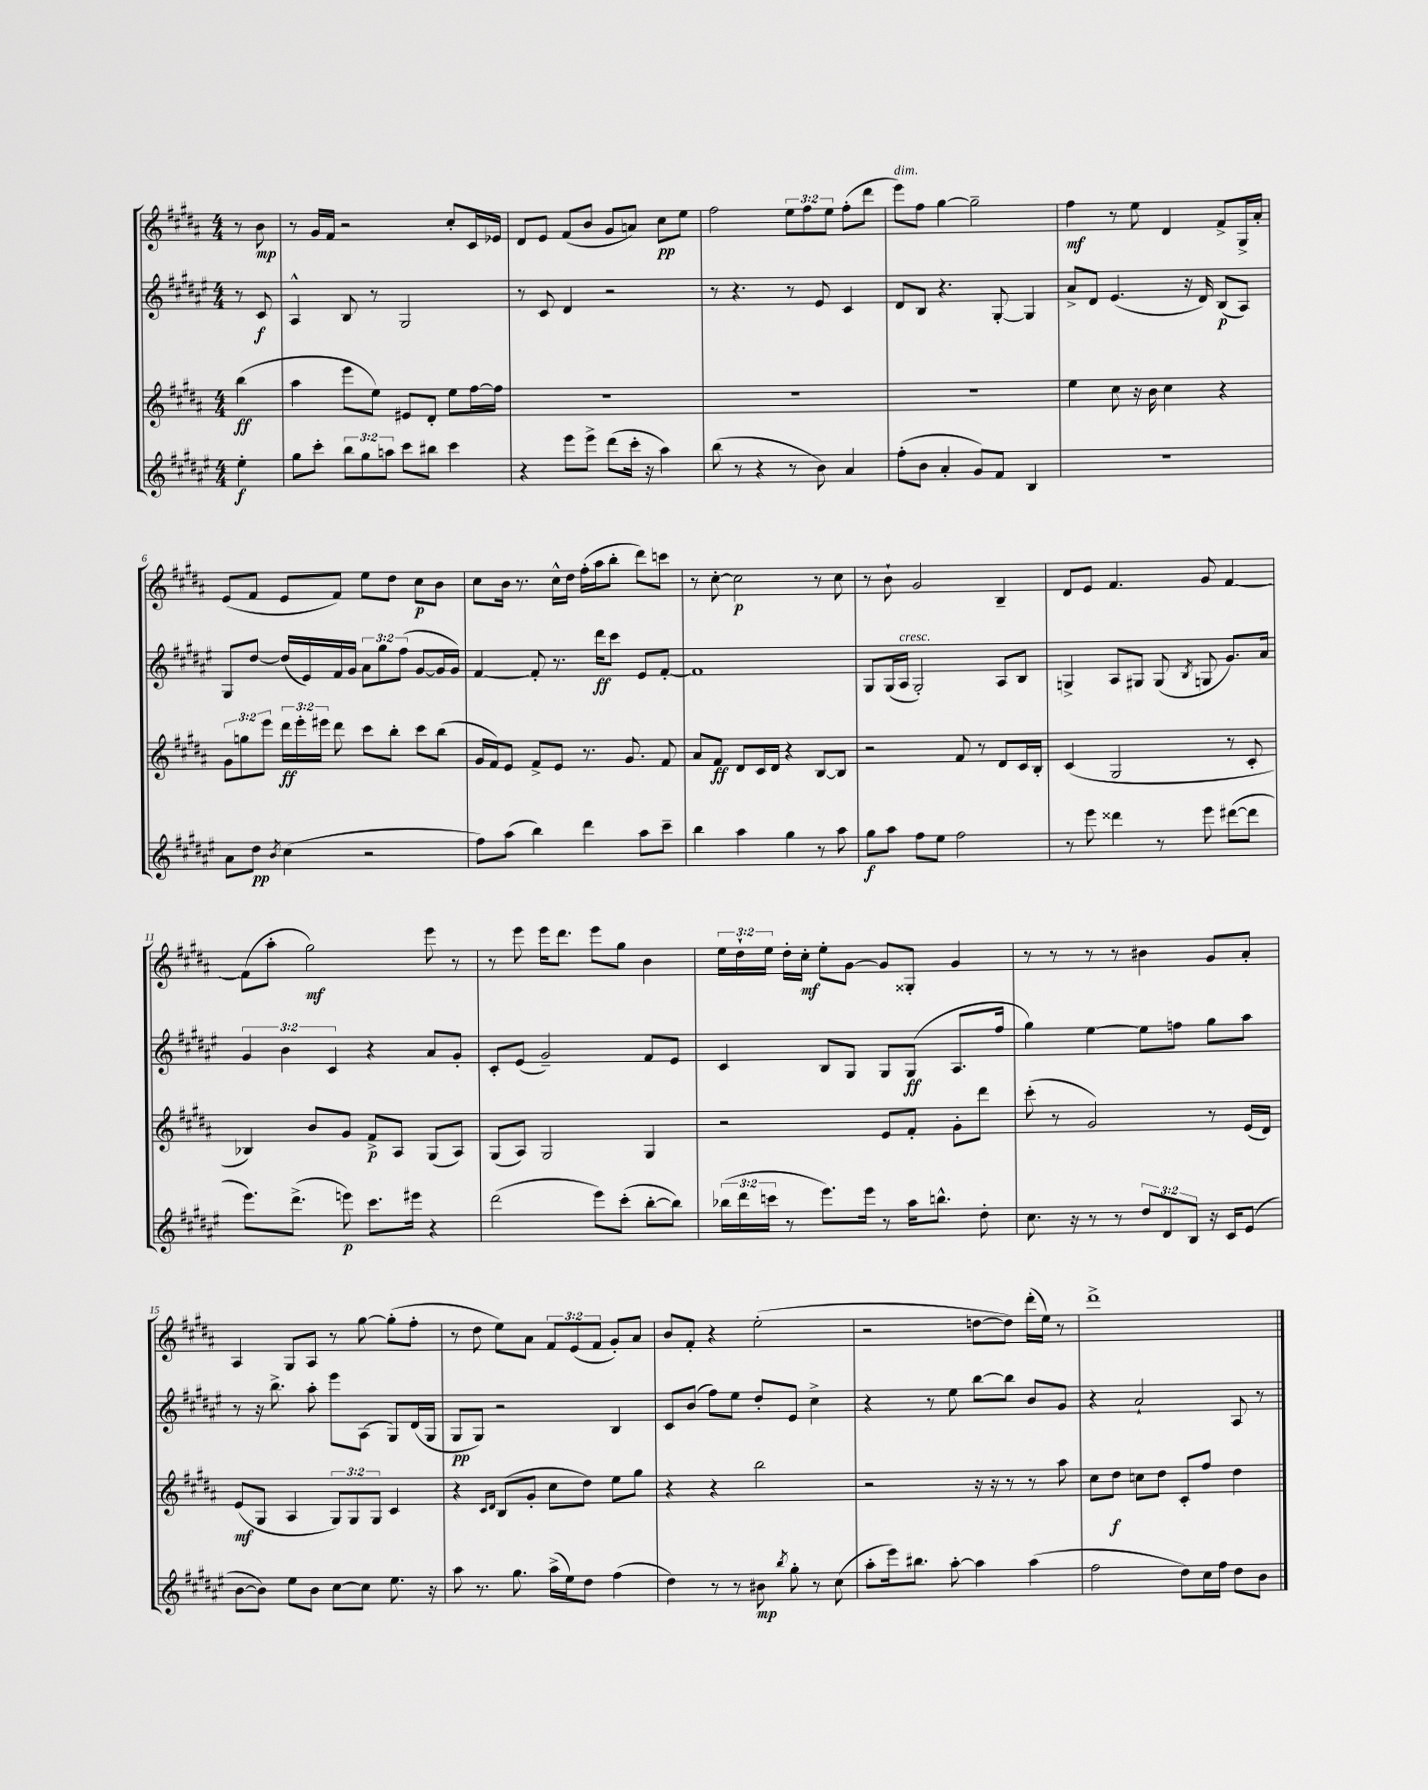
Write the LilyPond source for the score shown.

<<
\new StaffGroup <<
\new Staff = "s0" {
    \clef treble \key b \major \numericTimeSignature \time 4/4 \override Staff.TupletNumber.text = #tuplet-number::calc-fraction-text \partial 4
    \autoBeamOff r8 b'8\mp |
    r8 gis'16[ fis'16] r2 cis''8[-. cis'16 ees'16] |
    dis'8[ e'8] fis'8[( b'8] gis'8[ a'8]) cis''8[\pp e''8] |
    fis''2 \tuplet 3/2 { e''8[ fis''8 e''8] } fis''8[-.( dis'''8] |
    e'''8[^\markup { \italic "dim." }) fis''8] gis''4~ gis''2-- |
    fis''4\mf r8 e''8 dis'4 fis'8[-> gis16-> ais'16]-. |
    e'8[( fis'8] e'8[ fis'8]) e''8[ dis''8] cis''8[\p b'8] |
    cis''8[ b'16] r8. cis''16[-^ dis''16] fis''16[-.( ais''16 b''8]-. dis'''8[) c'''8] |
    r8 cis''8~-. cis''2\p r8 cis''8 |
    r8 b'8-! gis'2 b4-- |
    dis'8[ e'8] fis'4. gis'8 fis'4~ |
    fis'8[( ais''8]-. gis''2\mf) e'''8 r8 |
    r8 e'''8 e'''16[ dis'''8.] e'''8[ gis''8] b'4 |
    \tuplet 3/2 { e''16[ dis''16-! e''16] } dis''16[-. cis''16]-.\mf e''8[-. gis'8]~ gis'8[ gisis8]-. gis'4 |
    r8 r8 r8 r8 bis'4 gis'8[ ais'8]-. |
    ais4 gis8[ ais8] r8 gis''8~ gis''8[-.( fis''8]-. |
    r8 dis''8 e''8[) ais'8] \tuplet 3/2 { fis'8[ e'8( fis'8] } gis'8[-.) ais'8] |
    b'8[ fis'8]-. r4 e''2-.( |
    r2 d''8[~ d''8]) dis'''16[-.( e''16]) r8 |
    dis'''1-> \bar "|." |
}
\new Staff = "s1" {
    \clef treble \key fis \major \numericTimeSignature \time 4/4 \override Staff.TupletNumber.text = #tuplet-number::calc-fraction-text \partial 4
    \autoBeamOff r8 cis'8\f |
    ais4-^ b8 r8 gis2 |
    r8 cis'8 dis'4 r2 |
    r8 r4. r8 eis'8 cis'4 |
    dis'8[ b8] r4. gis8~-. gis4 |
    ais'8[-> dis'8] eis'4.( r16 dis'16) b8[\p( ais8]) |
    gis8[ dis''8]~ dis''16[( eis'16) fis'16 gis'16] \tuplet 3/2 { ais'8[ gis''8 fis''8]( } gis'8[~ gis'16 gis'16]) |
    fis'4~ fis'8-. r8. dis'''16[\ff cis'''8] eis'8[ fis'8]~-. |
    fis'1 |
    gis8[ gis16( ais16]^\markup { \italic "cresc." } gis2-.) ais8[ b8] |
    g4-> ais8[ gis8] gis8( \acciaccatura { b8 } g8 gis'8.[) ais'16] |
    \tuplet 3/2 { gis'4 b'4 cis'4 } r4 ais'8[ gis'8]-. |
    cis'8[-. eis'8]( gis'2--) fis'8[ eis'8] |
    cis'4 b8[ gis8] gis8[ gis8]\ff( ais8.[ fis''16] |
    gis''4) eis''4~ eis''8[ f''8] gis''8[ ais''8] |
    r8 r16 b''8.-> ais''8-. eis'''8[ ais8]( gis8[) dis'16( gis16] |
    gis8[\pp gis8]) r2 b4 |
    cis'8[ b'8]( fis''8[) eis''8] dis''8[-. eis'8] cis''4-> |
    r4 r8 eis''8 b''8[~ b''8] b'8[ gis'8] |
    r4 ais'2-! ais8 r8 \bar "|." |
}
\new Staff = "s2" {
    \clef treble \key b \major \numericTimeSignature \time 4/4 \override Staff.TupletNumber.text = #tuplet-number::calc-fraction-text \partial 4
    \autoBeamOff b''4\ff( |
    ais''4 e'''8[ e''8]) eis'8[ dis'8]-. e''8[ fis''16~ fis''16] |
    R1 |
    R1 |
    R1 |
    e''4 cis''8 r16 b'16 cis''4 r4 |
    \tuplet 3/2 { gis'8[ g''8 e'''8] } \tuplet 3/2 { dis'''16[\ff e'''16-. eis'''16] } dis'''8 cis'''8[ b''8]-. cis'''8[ b''8]( |
    gis'16[ fis'16) e'8] fis'8[-> e'8] r8. gis'8. fis'8 |
    ais'8[ fis'8]\ff dis'8[ cis'16 dis'16] r4 b8[~ b8] |
    r2 fis'8 r8 dis'8[ cis'16 b16]-. |
    cis'4( gis2 r8 cis'8-. |
    bes4) b'8[ gis'8] fis'8[->\p ais8] gis8[( ais8]) |
    gis8[( ais8]) gis2 gis4 |
    r2 e'8[ fis'8]-. gis'8[-. dis'''8] |
    cis'''8-.( r8 gis'2) r8 e'16[( dis'16]) |
    e'8[\mf( gis8] ais4 \tuplet 3/2 { gis8[) gis8 gis8] } cis'4 |
    r4 \grace { cis'16[ dis'16] } b8[( gis'8]-. cis''8[ dis''8]) e''8[ gis''8] |
    r4 r4 b''2 |
    r2 r16 r16 r8 r8 ais''8 |
    cis''8[ dis''8]\f c''8[ dis''8] cis'8[-. fis''8] dis''4 \bar "|." |
}
\new Staff = "s3" {
    \clef treble \key fis \major \numericTimeSignature \time 4/4 \override Staff.TupletNumber.text = #tuplet-number::calc-fraction-text \partial 4
    \autoBeamOff eis''4-.\f |
    gis''8[ cis'''8]-. \tuplet 3/2 { b''8[ gis''8 a''8] } cis'''8[ bis''8] cis'''4 |
    r4 eis'''8[ eis'''8]-> dis'''8[( cis'''16]-. r16 ais''4) |
    b''8( r8 r4 r8 b'8) ais'4 |
    fis''8[-.( b'8] ais'4-. gis'8[) fis'8] b4 |
    R1 |
    ais'8[ dis''8]\pp \acciaccatura { b'8 } cis''4( r2 |
    fis''8[) ais''8]( b''4) dis'''4 ais''8[ cis'''8]-- |
    b''4 ais''4 gis''4 r8 ais''8 |
    gis''8[\f ais''8] fis''8[ eis''8] fis''2 |
    r8 eis'''8 disis'''4 r8 eis'''8 dis'''8[~( dis'''8] |
    eis'''8.[) dis'''8.]->( e'''8\p) cis'''8.[ eis'''16] r4 |
    dis'''2( eis'''8[) cis'''8]-.( b''8[~-. b''8]) |
    \tuplet 3/2 { bes''16[( dis'''16 c'''16] } r8 eis'''8.[) eis'''16] r8 ais''16[ b''8.]-^ dis''8-. |
    cis''8. r16 r8 r8 \tuplet 3/2 { dis''8[ dis'8 b8] } r16 cis'16[ eis'8]( |
    b'8[~ b'8]) eis''8[ b'8] cis''8[~ cis''8] eis''8. r16 |
    ais''8 r8. gis''8. ais''16[->( eis''16) dis''8] fis''4( |
    dis''4) r8 r8 bis'8\mp \acciaccatura { b''8 } gis''8-. r8 cis''8( |
    ais''8[-. eis'''16) bis''8.] ais''8~-. ais''4 ais''4( |
    fis''2 dis''8[) cis''16 fis''16] dis''8[ b'8] \bar "|." |
}
>>
>>
